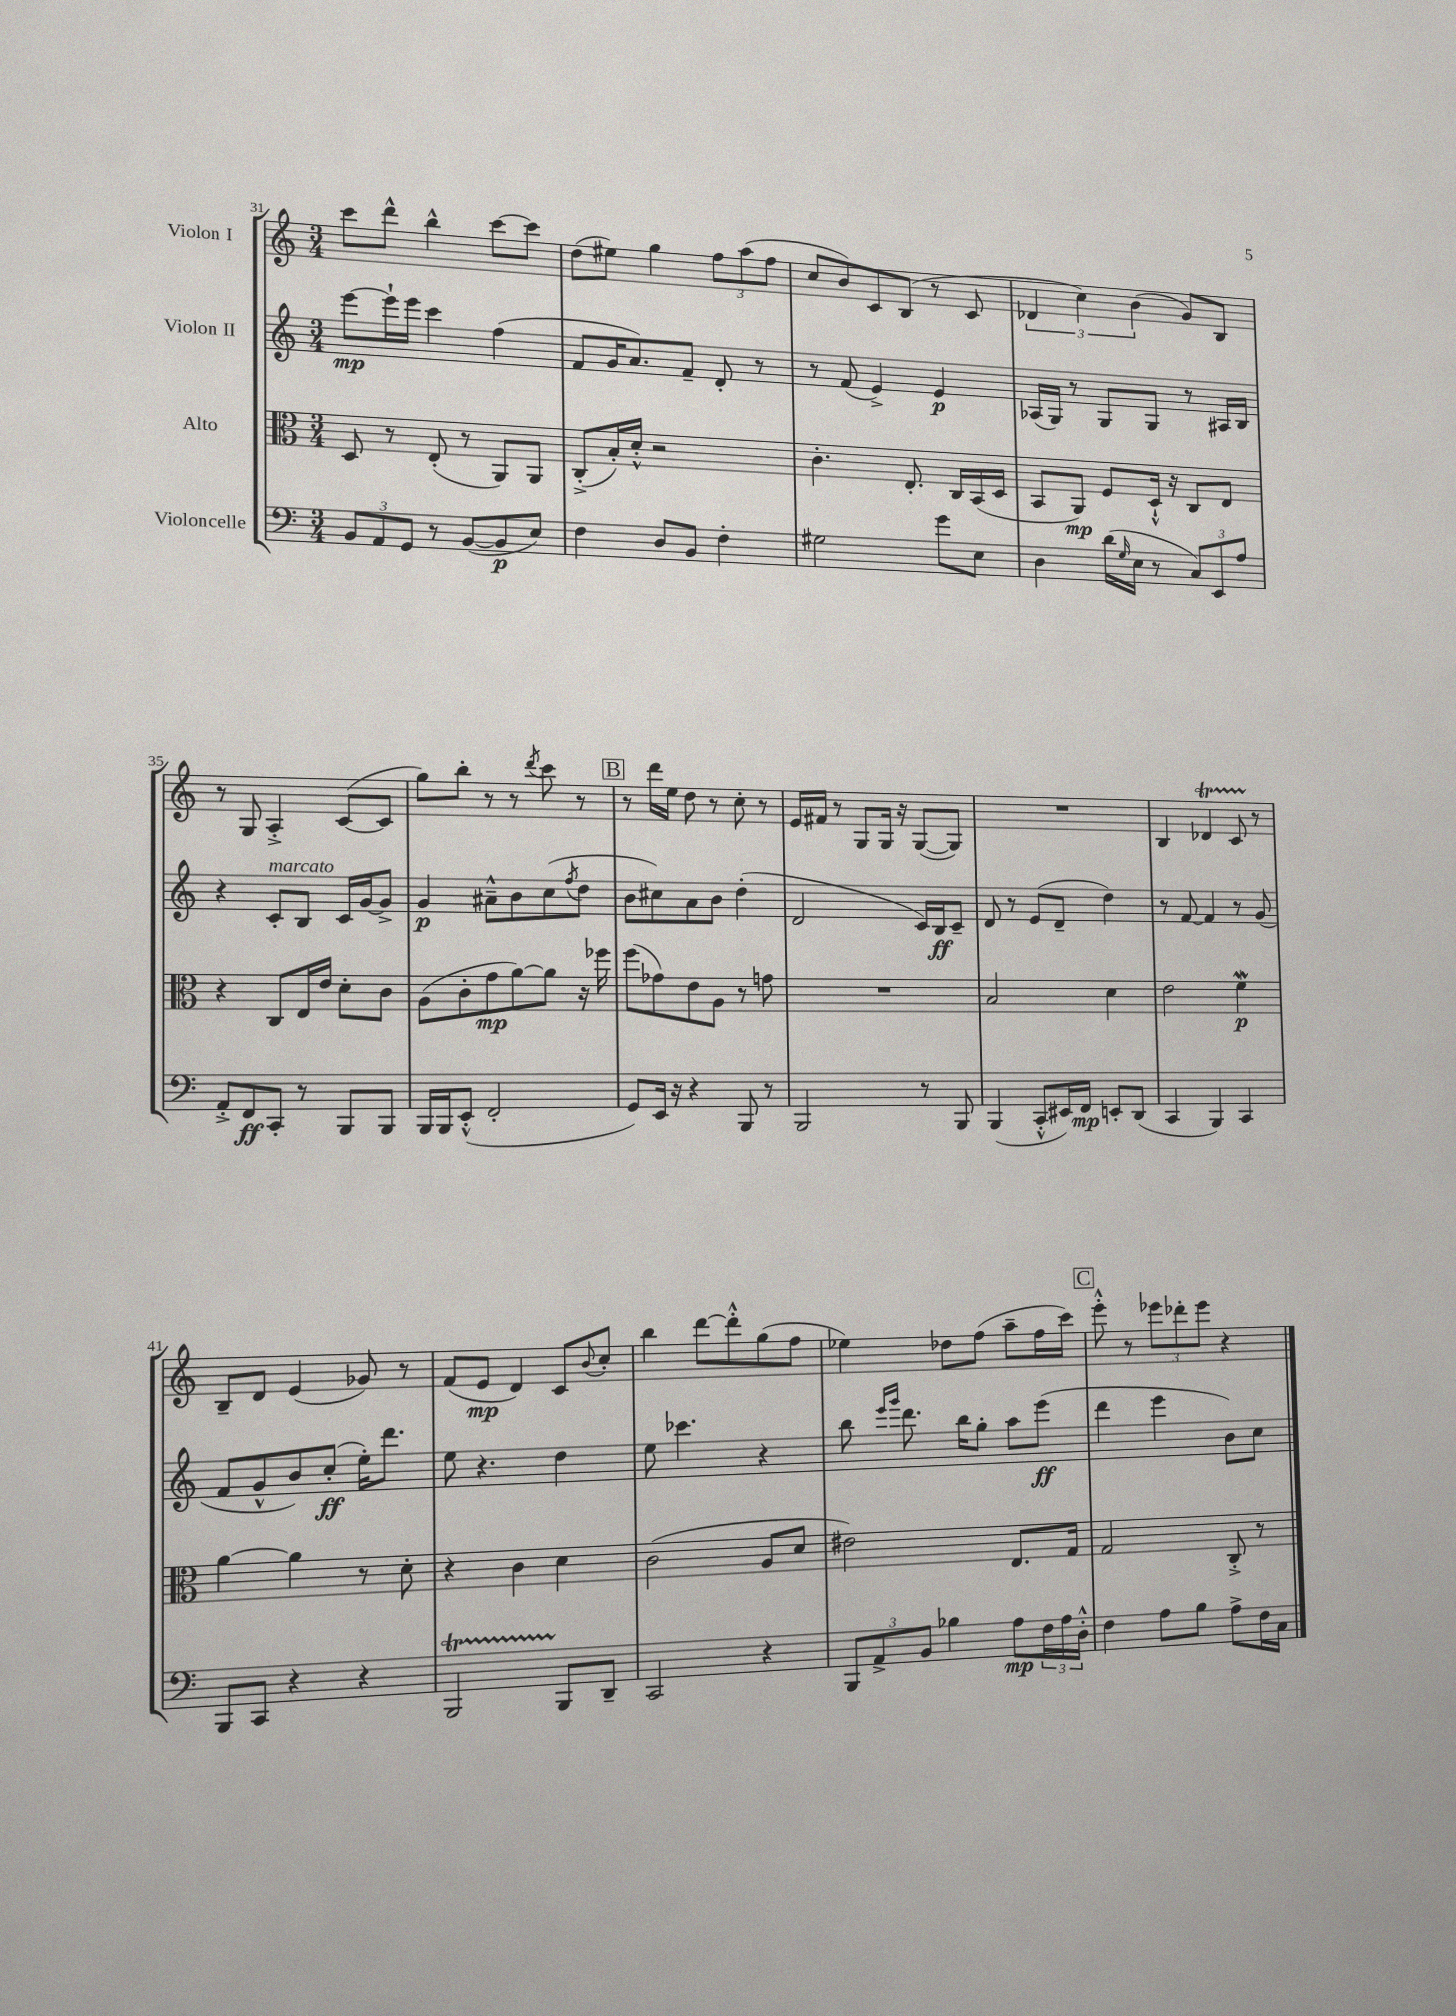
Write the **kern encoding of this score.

**kern	**kern	**kern	**kern
*staff4	*staff3	*staff2	*staff1
*clefF4	*clefC3	*clefG2	*clefG2
*k[]	*k[]	*k[]	*k[]
*M3/4	*M3/4	*M3/4	*M3/4
12BB	8D	[8eee	8ccc
12AA	.	.	.
.	8r	16eee`]	8ddd^^
12GG	.	.	.
.	.	16eee	.
8r	(8E'	4ccc	4bb^^
([8BB	8r	.	.
8BB]	8AA)	(4ff	[8ccc
8E)	8AA	.	8ccc]
=	=	=	=
4F	(8C'^	8f	(8dd
.	16B')	16g	8ee#)
.	16d'^^	8.a)	.
8D	2r	.	4gg
8BB	.	8f~	.
4F'	.	8d'	12ff
.	.	.	(12aa
.	.	8r	.
.	.	.	12ff
=	=	=	=
2G#	4.c'	8r	8cc
.	.	(8f	8b)
.	.	4e^)	8c
.	8.E'	.	(8B
8g	.	4e	8r
.	16C	.	.
8E	(16BB	.	8c
.	16D	.	.
=	=	=	=
4D	8BB	(16A-	6d-
.	.	16G)	.
.	8AA)	8r	.
.	.	.	6cc)
(16d	8F	8G	.
16qqG	.	.	.
16E	.	.	.
.	.	.	(6b
8r	16D`^^	8G	.
.	16r	.	.
12C)	8C	8r	8g)
12EE	.	.	.
.	8E	16A#	8B
12A	.	.	.
.	.	16B	.
=	=	=	=
8AA'^	4r	4r	8r
8FF	.	.	8G
8CC'	8C	8c'	4A'^
8r	16E	8B	.
.	16e	.	.
8BBB	8d'	16c	([8c
.	.	[16g	.
8BBB	8c	8g^]	8c]
=	=	=	=
16BBB	(8A	4g	8gg)
16BBB	.	.	.
(8EE'^^	8c'	.	8bb'
2FF'	8g	8a#~^^	8r
.	[8a)	8b	8r
.	.	.	8qddd
.	8a]	(8cc	8ccc
.	.	8qff	.
.	16r	8dd	8r
.	16ff-	.	.
=	=	=	=
8GG)	(8ff	8b	8r
16EE	8g-)	8cc#)	16ddd
16r	.	.	16ee
4r	8e	8a	8dd
.	8A	8b	8r
8BBB	8r	(4dd'	8cc'
8r	8g	.	8r
=	=	=	=
2BBB	2.r	2d	16e
.	.	.	16f#
.	.	.	8r
.	.	.	8G
.	.	.	16G
.	.	.	16r
8r	.	16c)	([8G
.	.	16B	.
8BBB	.	8c~	8G])
=	=	=	=
(4BBB	2B	8d	2.r
.	.	8r	.
8CC'^^	.	(8e	.
16EE#)	.	8d~	.
16FF	.	.	.
8EE'	4d	4dd)	.
(8DD	.	.	.
=	=	=	=
4CC	2e	8r	4B
.	.	[8f	.
4BBB)	.	4f]	4d-
4CC	4f	8r	8c
.	.	(8g	8r
=	=	=	=
8BBB	[4a	8f	8B~
8CC	.	8g^^	8d
4r	4a]	8b)	(4e
.	.	(8cc'	.
4r	8r	16ee')	8g-)
.	.	8.ddd	.
.	8d'	.	8r
=	=	=	=
2BBB	4r	8ee	(8f
.	.	4.r	8e
.	4c	.	4d)
8BBB	4d	4dd	8c
.	.	.	8qqb
8DD~	.	.	8cc'
=	=	=	=
2CC	(2c	8ee	4bb
.	.	4.ccc-	.
.	.	.	[8ddd
.	.	.	8ddd'^^]
4r	8A	4r	(8gg
.	8d	.	8ff
=	=	=	=
12BBB	2e#)	8bb	4ee-)
12AA^	.	.	.
.	.	16qqeee	.
.	.	16qqggg	.
.	.	8.ddd	.
12BB	.	.	.
4B-	.	.	8dd-
.	.	16bb	.
.	.	8gg'	(8ff
8A	8.E	8aa	8aa~
24F	.	(8eee	16ff
24A	.	.	.
.	16G	.	16ccc)
24D'^^	.	.	.
=	=	=	=
4F	2G	4ddd	8eee'^^
.	.	.	8r
8A	.	4eee	12eee-
.	.	.	12ddd-'
8B	.	.	.
.	.	.	12eee-
8A^	8C'^	8b)	4r
16F	8r	8cc	.
16C	.	.	.
==	==	==	==
*-	*-	*-	*-
